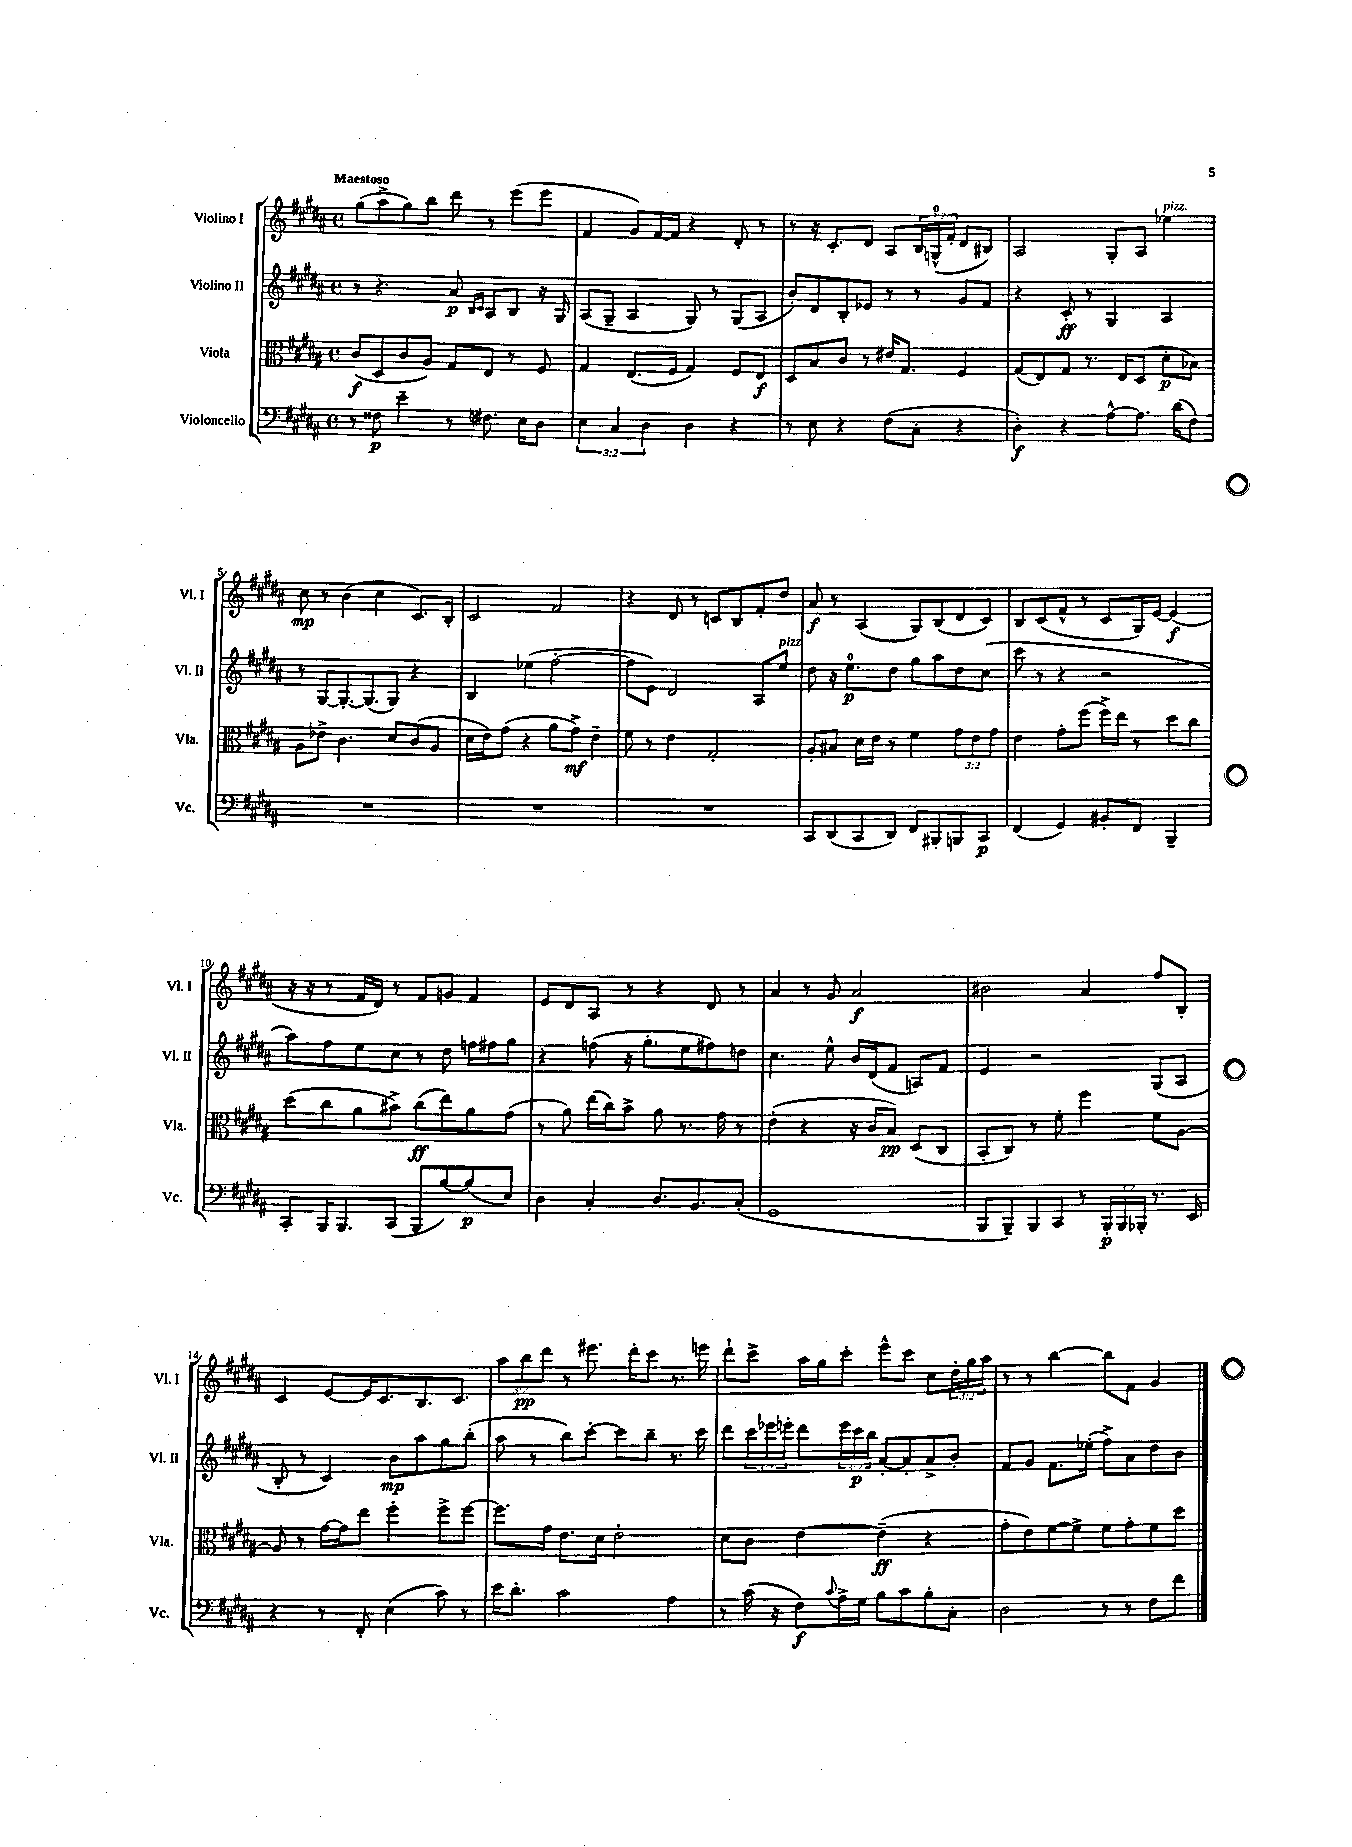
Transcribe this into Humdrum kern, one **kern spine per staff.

**kern	**kern	**kern	**kern
*staff4	*staff3	*staff2	*staff1
*clefF4	*clefC3	*clefG2	*clefG2
*k[f#c#g#d#a#]	*k[f#c#g#d#a#]	*k[f#c#g#d#a#]	*k[f#c#g#d#a#]
*M4/4	*M4/4	*M4/4	*M4/4
*met(c)	*met(c)	*met(c)	*met(c)
8r	(8c#/L	8r	(8gg#\L
8F##\	8D#/	4.r	8aa#^\
4e~\	8c#/	.	8gg#\)
.	8A#/J)	.	8bb\J
8r	8G#/L	8a#/	8ddd#\
.	.	16qqB/LL	.
.	.	16qqc#/JJ	.
8.F#\	8E/J	8A#/L	8r
.	8r	8B/J	(8eee\L
16E\LK	.	.	.
8D#\J	8F#/	16r	8eee\J
.	.	16G#/	.
=	=	=	=
6E\	4G#/	(8A#/L	4f#/
.	.	8G#~/J	.
6C#/	.	.	.
.	(8.E/L	4A#/	8g#/L)
6D#\	.	.	.
.	.	.	[16f#/L
.	16F#/Jk	.	16f#/]JJ
4D#\	4G#/)	8G#/)	4r
.	.	8r	.
4r	8F#/L	(8G#/L	8d#'/
.	8E/J	8A#/J	8r
=	=	=	=
8r	8D#/L	8b'/L)	8r
8E\	8B/	8d#/	16r
.	.	.	8.c#'/L
4r	8c#/J	8B'/	.
.	8r	8e-/J	8d#/J
(8F#\L	16e#/LK	8r	8A#/L
.	8.G#/J	.	.
8C#'\J	.	8r	24B/L
.	.	.	(24G^^/
.	.	.	24f#'/JJ
4r	4F#/	8g#/L	8d#/L
.	.	8f#/J	8B#/J)
=	=	=	=
4D#'\)	(8G#/L	4r	2A#/
.	8E/)	.	.
4r	8G#/J	8c#'/	.
.	8.r	8r	.
[8A#^^\L	.	4G#/	8G#'/L
.	16E/LK	.	.
8.A#\]J	(8D#/J	.	8A#/J
.	8d#'\L	4A#/	4ee-\
(16d#\LK	.	.	.
8F#\J)	8B-\J)	.	.
=	=	=	=
1r	8A#\L	8r	8cc#\
.	8e-^\J	[8G#/L	8r
.	4.c#\	8.G#'/_	(4b\
.	.	(8.G#/]	.
.	.	.	4cc#\
.	8d#/L	8G#/J)	.
.	(8c#/	4r	8.c#/L)
.	8A#/J	.	.
.	.	.	16B'/Jk
=	=	=	=
1r	16d#\LL	4B/	2c#/
.	16e\J)	.	.
.	(8g#\J	.	.
.	4r	(4ee-\	.
.	8a#\L	[2ff#'\	2f#/
.	8g#^\J)	.	.
.	4e~\	.	.
=	=	=	=
1r	8f#\	8ff#\]L	4r
.	8r	8e\J)	.
.	4e\	2d#/	8d#/
.	.	.	8r
.	2G#'/	.	8c/L
.	.	.	8B/
.	.	8A#/L	8f#'/
.	.	8ee/J	8dd#/J
=	=	=	=
8CC#/L	8A#'/L	8dd#\	8a#/
(8DD#/	8B#/J	16r	8r
.	.	8.ee\L	.
8CC#/	16d#\LL	.	(4A#/
.	16e\JJ	.	.
8DD#/J)	8r	8dd#\J	.
8FF#/L	4f#\	8gg#\L	8G#/L)
8BBB#'/	.	8aa#\	(8B/
8BBB/	12g#\L	8dd#\	8d#/
.	12e\	.	.
8CC#/J	.	(8cc#\J	8c#/J)
.	12g#\J	.	.
=	=	=	=
(4FF#/	4e\	8ccc#\	8B/L
.	.	8r	(8c#/
4GG#/)	8g#'\L	4r	8f#^^/J
.	(8ff#\J	.	8r
8BB#'/L	16ff#^\LL)	2r	8c#/L
.	16ee\JJ	.	.
8FF#/J	8r	.	16G#/L)
.	.	.	[16e/JJ
4BBB~/	8dd#\L	.	(4e/]
.	8cc#\J	.	.
=	=	=	=
8CC#'/L	(8dd#\L	8aa#\L)	16r
.	.	.	16r
16BBB/K	8cc#\	8ff#\	8r
8.BBB/	.	.	.
.	8a#\	8ee\	16f#/LL
.	.	.	16d#/JJ)
(8CC#/J	8b#^\J)	8cc#\J	8r
8BBB/L	(8cc#\L	8r	8f#/L
[8B/)	8ee\)	8dd#\	8g/J
(8B/]	8a#\	16ff\LL	4f#/
.	.	16ff#\J	.
8E/J)	(8g#\J	8gg#\J	.
=	=	=	=
4D#\	8r	4r	8e/L
.	8a#\)	.	8d#/
4C#'/	(16ee\LL	(8ff\	8A#/J
.	16cc#\J)	.	.
.	8b^\J	16r	8r
.	.	8.gg#'\L	.
8.D#/L	8a#\	.	4r
.	8.r	8ee\	.
8.BB/	.	.	.
.	.	8ff#\)	8d#/
.	16g#\	.	.
(8C#'/J	8r	8dd\J	8r
=	=	=	=
1GG#	(4e'\	4.cc#\	4a#/
.	4r	.	8r
.	.	8ee^^\	8g#/
.	16r	16b/LL	2a#/
.	16c#/LK	(16d#/J	.
.	8B/J)	8f#/J	.
.	(8D#/L	8A/L)	.
.	8C#/J	8f#/J	.
=	=	=	=
8BBB/L	8BB'/L	4e/	2b#\
8BBB~/)	8C#/J)	.	.
8BBB/	8r	2r	.
8CC#/J	8f#'\	.	.
8r	4ff#\	.	4a#/
24BBB'/LL	.	.	.
24BBB/	.	.	.
24BBB-'/JJ	.	.	.
8.r	8f#\L	(8G#/L	8ff#/L
.	[8A#\J	8A#/J	8B'/J
16EE/	.	.	.
=	=	=	=
4r	8A#/]	8B'/	4c#/
.	8r	8r	.
8r	[16g#\LL	4c#/)	[8e/L
.	16g#\]J	.	.
8FF#'/	8ee\J	.	16e/]K
.	.	.	8.c#/
(4E\	4ff#'\	8b\L	.
.	.	8aa#\	8.B/
8c#\)	8ff#^\L	8gg#\	.
.	.	.	8.c#/J
8r	[8ff#\J	(8bb'\J	.
=	=	=	=
16e\LK	8.ff#\]L	8aa#\	12aa#\L
8.d#'\J	.	.	.
.	.	.	12bb\
.	.	8r	.
.	.	.	12ddd#\J
.	16g#\Jk	.	.
2c#\	8.e\L	8bb\L)	8r
.	.	[8ccc#'\J	8.eee#\
.	16d#\Jk	.	.
.	2e'\	8ccc#\]L	.
.	.	.	16ddd#'\LK
.	.	8bb~\J	8ccc#\J
4A#\	.	8.r	8.r
.	.	16ccc#\	16eee\
=	=	=	=
8r	8d#\L	8ddd#\L	8ddd#`\L
(16c#\	8c#\J	24ccc#\L	8ccc#^\J
.	.	24eee-\	.
16r	.	.	.
.	.	24eee'\JJ	.
8F#\L)	[4e\	8ddd#\L	16aa#\LL
.	.	.	16gg#\J
8qqc#/	.	.	.
16A#^\L	.	24eee\L	8ccc#'\J
.	.	24ccc#\	.
16G#\JJ	.	.	.
.	.	24bb\JJ	.
8B\L	(4e~\]	[8a#'/L	8eee^^\L
8c#\	.	8a#'/]	8ccc#\J
8B'\	4r	8a#^/	8cc#\L
8C#'\J	.	8b'/J	24dd#'\L
.	.	.	24gg#\
.	.	.	24aa#\JJ
=	=	=	=
2D#\	8g#'\L	8f#/L	8r
.	8e\)	8g#/J	8r
.	[8f#\	8.f#\L	[4bb\
.	8f#^\]J	.	.
.	.	(16ee-'\Jk	.
8r	8f#\L	8ff#^\L)	8bb\]L
8r	8g#'\	8a#\	8f#\J
8F#\L	8f#\	8dd#\	4g#/
8f#\J	8dd#\J	8b\J	.
==	==	==	==
*-	*-	*-	*-
